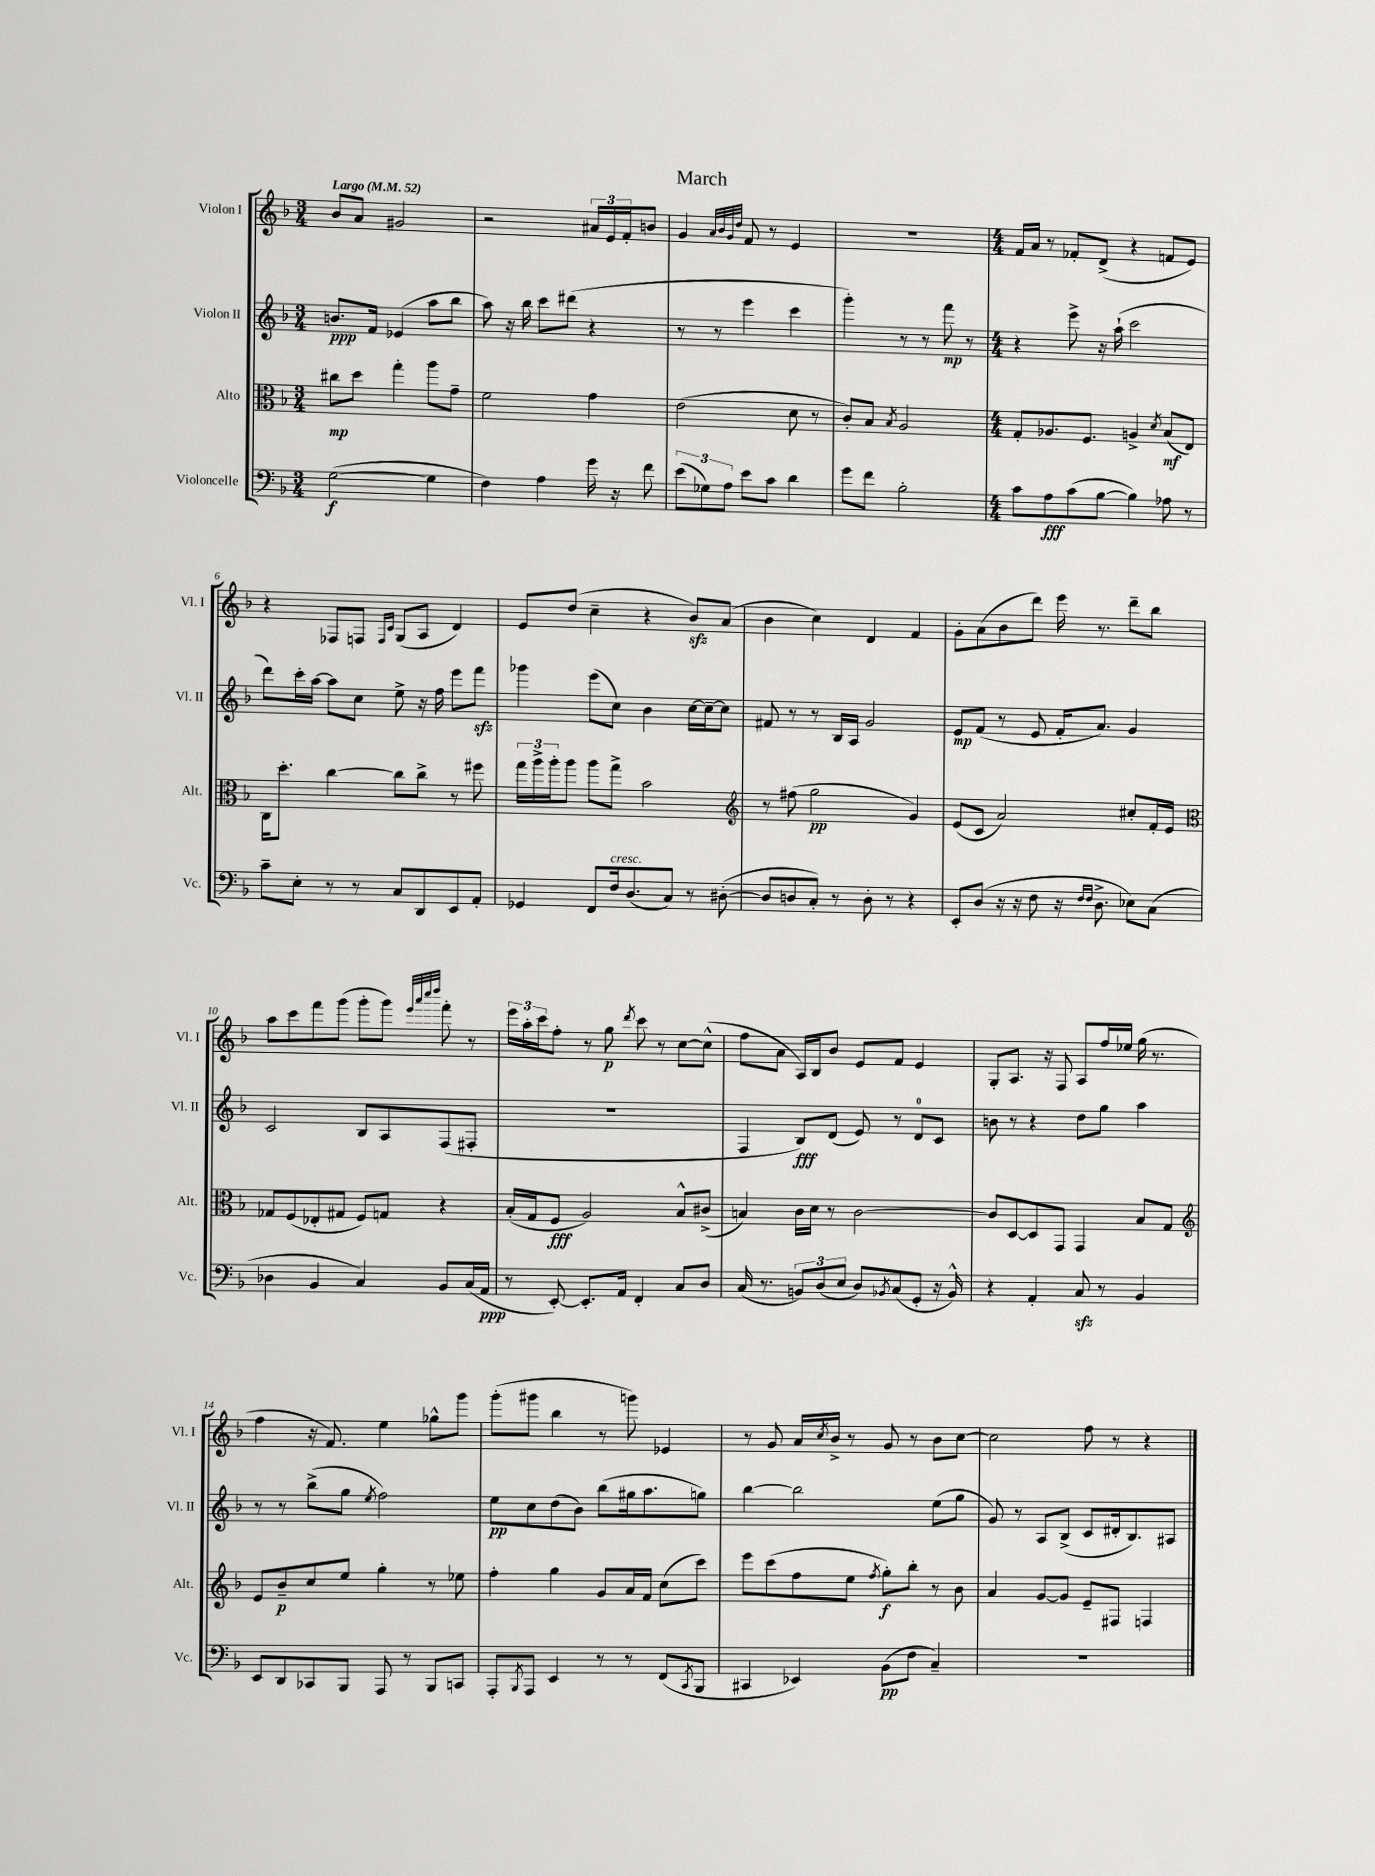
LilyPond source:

\header { title = "March" }
<<
\new StaffGroup <<
\new Staff = "s0" \with { instrumentName = "Violon I" shortInstrumentName = "Vl. I" } {
    \clef treble \key f \major \numericTimeSignature \time 3/4 \tempo "Largo" 4 = 52
    bes'8 a'8 gis'2 |
    r2 \tuplet 3/2 { ais'16 e'16 f'16-. } b'8 |
    g'4 \grace { a'32 bes'32 g'32 d''32 } f'8 r8 e'4 |
    R2. |
    \numericTimeSignature \time 4/4 f'16 a'16 r8 fes'8-. d'8->( r4 f'8 e'8) |
    r4 fes8 f8 \grace { f16 c'16 } g8( a8 d'4) |
    e'8 d''8( c''4-- r4 bes'8\sfz) a'8( |
    bes'4 c''4) d'4 f'4 |
    g'8-. a'8( bes'8 d'''8) e'''16 r8. d'''8-- bes''8 |
    a''8 c'''8 f'''8 g'''8( g'''8-. g'''8) \grace { e'''32 a'''32 c''''32 d''''32 } f'''8-. r8 |
    \tuplet 3/2 { e'''16 a''16-. c'''16 } f''8-. r8 g''8\p \acciaccatura { d'''8 } c'''8 r8 c''8~ c''8-^( |
    f''8 a'8 a16) bes16 bes'8 e'8 f'8 e'4 |
    g8-. a8. r16 f8 a8 f''16 ees''16 g''16( r8. |
    f''4 r16 f'8.) e''4 ges''8-^ g'''8 |
    g'''8-.( gis'''8 bes''4 r8 g'''8) ees'4 |
    r8 g'8 a'16 \acciaccatura { c''8 } bes'16-> r8 g'8 r8 bes'8 c''8~ |
    c''2 f''8 r8 r4 \bar "|." |
}
\new Staff = "s1" \with { instrumentName = "Violon II" shortInstrumentName = "Vl. II" } {
    \clef treble \key f \major \numericTimeSignature \time 3/4
    b'8.\ppp f'16 ees'4( a''8 bes''8 |
    a''8) r16 bes''16 c'''8 dis'''8( r4 |
    r8 r8 e'''4 c'''4 |
    g'''4-.) r8 r8 f'''8\mp r8 |
    \numericTimeSignature \time 4/4 r4 e'''8-> r16 a''16-!( c'''2 |
    d'''8) c'''16-. a''16~ a''8 c''8 e''8-> r16 f''16 e'''8 f'''8\sfz |
    ges'''4 e'''8( c''8) bes'4 c''16~ c''16~-- c''8 |
    fis'8 r8 r8 bes16 a16 g'2 |
    e'8\mp f'8( r8 e'8 f'16-. a'8.) g'4 |
    c'2 bes8 a8 f8( fis8-. |
    R1 |
    f4 bes8\fff) d'8( e'8) r8 d'8-0 c'8 |
    b'8 r8 r4 d''8 g''8 a''4 |
    r8 r8 bes''8->( g''8 \acciaccatura { e''8 } f''2) |
    e''8\pp c''8 d''8( bes'8) bes''8( gis''16 a''8. g''8) |
    bes''4~ bes''2 e''8( g''8 |
    g'8) r8 a8 bes8->( c'8 dis'16-. bes8.) ais8 \bar "|." |
}
\new Staff = "s2" \with { instrumentName = "Alto" shortInstrumentName = "Alt." } {
    \clef alto \key f \major \numericTimeSignature \time 3/4
    cis''8\mp d''8 g''4-. a''8 g'8-- |
    f'2 g'4 |
    e'2( d'8 r8 |
    c'8-.) bes8 \acciaccatura { bes8 } a2 |
    \numericTimeSignature \time 4/4 g8-. aes8. f8. a4-> \acciaccatura { d'8 } bes8\mf( e8) |
    c16 d''8.-. c''4~ c''8 c''8-> r8 fis''8 |
    \tuplet 3/2 { g''16 a''16-> a''16-. } a''8 a''8 g''8-> bes'2 |
    \clef treble r8 fis''8( g''2\pp g'4) |
    e'8( c'8 a'2) cis''8-. f'16-. e'16 |
    \clef alto ges8 f8( ees8-. gis8 f8) g8 r4 |
    bes16-.( g16 f8\fff a2) bes8-^ cis'8->( |
    b4) c'16 d'16 r8 c'2~ |
    c'8 d8~ d8 g,8 g,4 bes8 g8 |
    \clef treble e'8 bes'8--\p c''8 e''8 g''4-. r8 ees''8 |
    f''4-. g''4 g'8 a'16 f'16 c''8( c'''8) |
    e'''8 c'''8( f''8 e''8 \acciaccatura { f''8 } g''8-.\f) bes''8-. r8 bes'8 |
    a'4 g'8~ g'8 e'8-- fis8 f4 \bar "|." |
}
\new Staff = "s3" \with { instrumentName = "Violoncelle" shortInstrumentName = "Vc." } {
    \clef bass \key f \major \numericTimeSignature \time 3/4
    g2~\f( g4 |
    f4) a4 g'16 r16 f'8 |
    \tuplet 3/2 { e'8( ges8) a8 } e'8 c'8 d'4 |
    g'8 f'8 bes2-. |
    \numericTimeSignature \time 4/4 c'8 a8\fff c'8( bes8~ bes4) aes8 r8 |
    c'8-- e8-. r8 r8 c8 d,8 e,8 a,8-. |
    ges,4 f,8 f16^\markup { \italic "cresc." } d8.( c8) r8 dis8~-.( |
    dis8 d8 c8-.) r8 d8-. r8 r4 |
    e,8-. d8( r16 r16 f8 r16 \grace { f16 f16 } d8.-> ees8) c8( |
    des4 bes,4 c4) bes,8 c16( a,16\ppp |
    r8 e,8~-.) e,8.-. a,16 f,4-. c8 d8 |
    c16( r8. \tuplet 3/2 { b,8) d8( e8 } d8) \acciaccatura { bes,8 } c8( g,8-. r16 bes,16-^) |
    r4 a,4-. c8\sfz r8 bes,4 |
    e,8 d,8 ces,8 bes,,8 a,,8 r8 bes,,8 c,8 |
    a,,8-. \acciaccatura { bes,,8 } a,,8 e,4 r8 r8 f,8( \acciaccatura { c,8 } bes,,8 |
    cis,4 ees,4) bes,8\pp( f8 c4--) |
    R1 \bar "|." |
}
>>
>>
